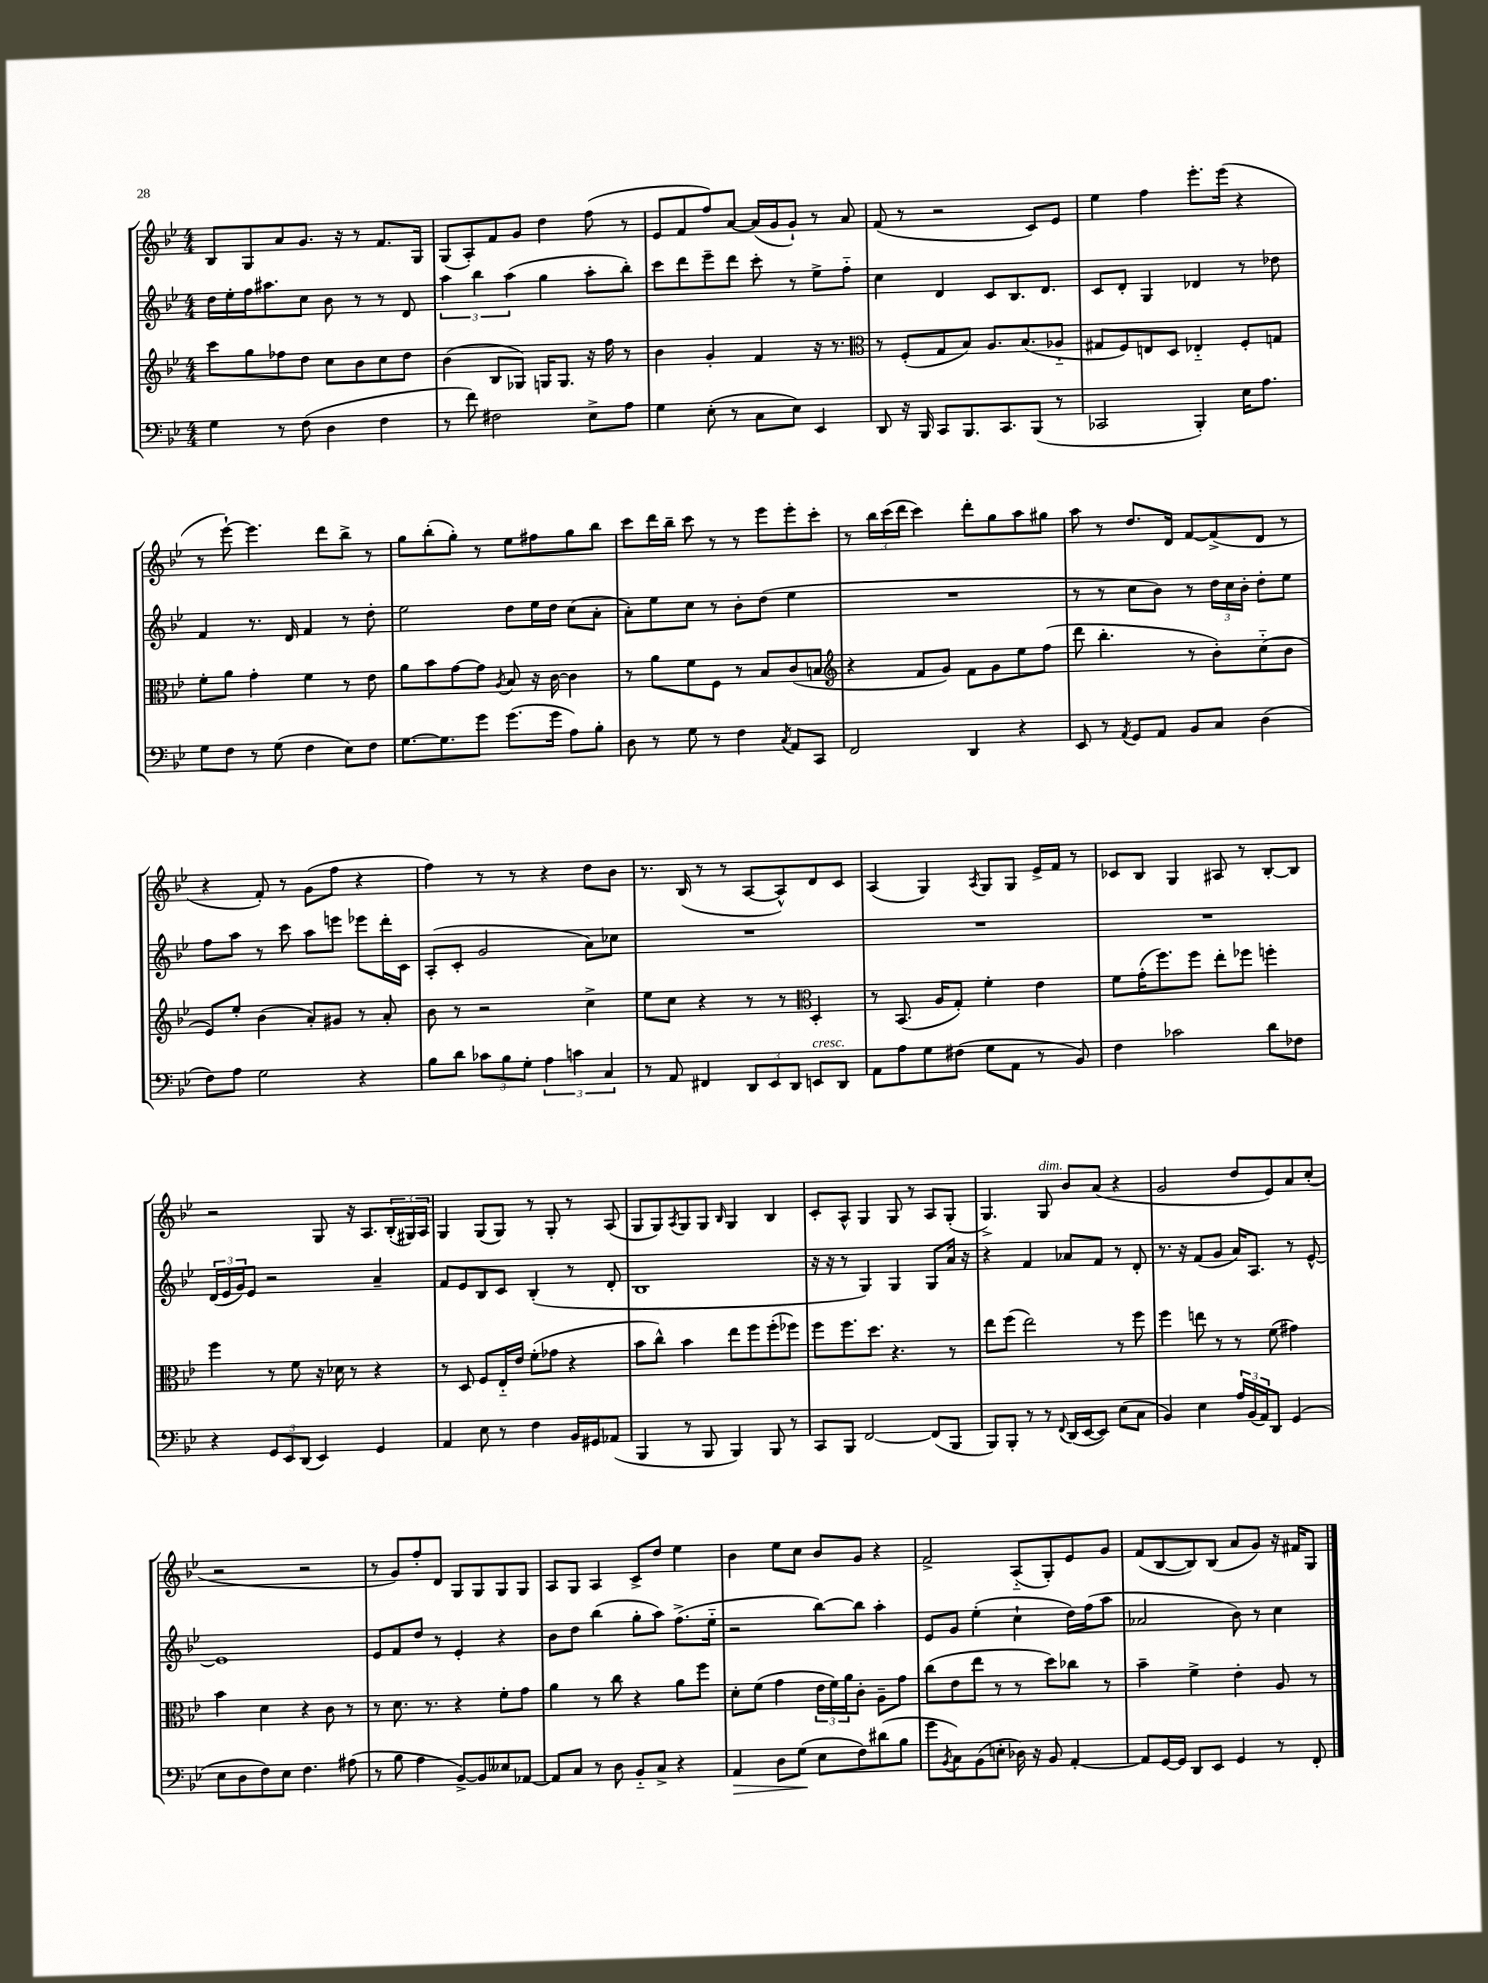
<<
\new StaffGroup <<
\new Staff = "s0" {
    \clef treble \key bes \major \numericTimeSignature \time 4/4
    bes8 g8 a'8 g'8. r16 r8 f'8. g16 |
    g8( a8-.) f'8 g'8 d''4 f''8( r8 |
    ees'8 f'8 f''8) a'8~ a'16( g'16 g'8-!) r8 a'8 |
    f'8( r8 r2 c'8) ees'8 |
    ees''4 f''4 ees'''8.-. ees'''16( r4 |
    r8 ees'''8~-!) ees'''4. d'''8 bes''8-> r8 |
    g''8 bes''8-.( g''8-.) r8 ees''8 fis''8 g''8 bes''8 |
    c'''8 d'''16 bes''16-- c'''8 r8 r8 ees'''8 ees'''8-. c'''8-. |
    r8 \tuplet 3/2 { bes''16 c'''16( d'''16 } c'''4) d'''8-. g''8 a''8 gis''8 |
    a''8 r8 d''8. d'16 f'8~ f'8->( d'8 r8 |
    r4 f'8-.) r8 g'8( f''8 r4 |
    f''4) r8 r8 r4 d''8 bes'8 |
    r8. bes16( r8 r8 a8~ a8-^) d'8 c'8 |
    a4( g4) \acciaccatura { a8 } g8 g8 ees'16-> f'16 r8 |
    ces'8 bes8 g4 ais8 r8 bes8~-. bes8 |
    r2 g8 r16 a8. \tuplet 3/2 { bes16-.( gis16) a16 } |
    g4 g8( g8) r8 g8-. r8 a8( |
    g8 g8) \acciaccatura { a8 } g8 g8 \grace { bes16 } g4 bes4 |
    c'8-. a8-^ g4 g8 r8 a8 g8-.( |
    g4.->) g8^\markup { \italic "dim." } bes'8 a'8( r4 |
    g'2 d''8 ees'8) a'8 c''8-.( |
    r2 r2 |
    r8 g'8) f''8-. d'8 g8 g8 g8 g8 |
    a8 g8 a4 c'8-> d''8 ees''4 |
    bes'4 ees''8 c''8 bes'8 g'8 r4 |
    f'2-> a8-_( g8-.) ees'8 g'8 |
    f'8( bes8~ bes8) bes8( a'8 g'8) r16 fis'16 g8 \bar "|." |
}
\new Staff = "s1" {
    \clef treble \key bes \major \numericTimeSignature \time 4/4
    d''16 ees''16-. f''16 ais''8. c''8 bes'8 r8 r8 d'8 |
    \tuplet 3/2 { a''4 bes''4 a''4( } g''4 a''8-. bes''8-.) |
    c'''8 d'''8 ees'''8-- d'''8 c'''8-. r8 ees''8-> f''8-_ |
    c''4 d'4 c'8 bes8. d'8. |
    c'8 d'8-. g4 des'4 r8 des''8 |
    f'4 r8. d'16 f'4 r8 d''8-. |
    ees''2 d''8 ees''16 d''16 c''8( a'8-. |
    a'8-.) ees''8 c''8 r8 bes'8-. d''8( ees''4 |
    R1 |
    r8 r8 c''8 bes'8) r8 \tuplet 3/2 { d''16 c''16 bes'16-. } d''8-. ees''8 |
    f''8 a''8 r8 c'''8 a''8 e'''8 ees'''8 d'''16-. c'16 |
    a8-.( c'8-. g'2 a'8) ces''8 |
    R1 |
    R1 |
    R1 |
    \tuplet 3/2 { d'16( ees'16 g'16) } ees'8 r2 a'4-- |
    f'8 ees'8 bes8 c'8 bes4-.( r8 d'8-. |
    bes1 |
    r16 r16 r8 g4) g4 g8 a'16 r16 |
    r4 f'4 aes'8 f'8 r8 d'8-. |
    r8. r16 f'8( g'8 a'16) a8. r8 ees'8~-^ |
    ees'1 |
    ees'8 f'8 d''8 r8 ees'4-. r4 |
    bes'8 d''8 bes''4( g''8-. a''8) f''8.->( ees''16-_ |
    r2 bes''8~) bes''8 a''4-. |
    ees'8 g'8 ees''4-.( c''4-! d''16) f''16( a''8 |
    aes'2 bes'8) r8 c''4 \bar "|." |
}
\new Staff = "s2" {
    \clef treble \key bes \major \numericTimeSignature \time 4/4
    c'''8 g''8 fes''8 d''8 c''8 bes'8 c''8 d''8 |
    bes'4( bes8 ges8) g16 g8. r16 f''16 r8 |
    bes'4 g'4-. f'4 r16 r8. |
    \clef alto r8 f8-.( g8 bes8) a8. bes8.( aes8-_ |
    gis8 f8) e8 d8 ees4-_ f8-. g8 |
    f'8-. a'8 g'4-. f'4 r8 ees'8 |
    a'8 bes'8 g'8~ g'8 \acciaccatura { a8 } bes8 r16 c'16~ c'4 |
    r8 a'8 f'8 f8 r8 bes8 c'8( b8 |
    \clef treble r4 f'8 g'8) f'8 g'8 ees''8 f''8( |
    d'''8 bes''4.-. r8 bes'8-.) c''8-_( bes'8 |
    ees'8) ees''8-. bes'4( a'8-.) gis'8 r8 a'8-. |
    bes'8 r8 r2 c''4-> |
    ees''8 c''8 r4 r8 r8 \clef alto d4-. |
    r8 bes,8.( a16 g8-.) f'4-. ees'4 |
    f'8 g'16-.( f''8.) f''8 ees''8-. fes''8 f''4-. |
    f''4 r8 f'8 r16 des'16 r8 r4 |
    r8 d8 f8 ees16-_ ees'16 f'8-.( ges'8 r4 |
    bes'8 c''8-^) bes'4 ees''8 f''8 f''8-.( fes''8) |
    f''8 f''8. d''8. r4. r8 |
    ees''8 f''8( ees''2) r8 f''8 |
    f''4 e''8 r8 r8 f'8( gis'4) |
    bes'4 d'4 r4 c'8 r8 |
    r8 d'8. r8. r4 f'8-. g'8 |
    a'4 r8 c''8 r4 a'8 f''8 |
    d'8-. f'8( g'4 \tuplet 3/2 { ees'16 f'16) a'16 } c'8-. a8-- g'8 |
    c''8( ees'8 ees''8 r8 r8 d''8) ces''8 r8 |
    bes'4-- f'4-> ees'4-. a8 r8 \bar "|." |
}
\new Staff = "s3" {
    \clef bass \key bes \major \numericTimeSignature \time 4/4
    g4 r8 f8( d4 f4 |
    r8 f'8) fis2 ees8-> a8 |
    g4 ees8-.( r8 c8 ees8) ees,4 |
    d,8 r16 bes,,16 c,8 bes,,8. c,8. bes,,8( r8 |
    ces,2 bes,,4-.) ees16 a8. |
    g8 f8 r8 g8( f4 ees8) f8 |
    g8.~ g8. g'8 g'8.( g'16 a8) bes8-. |
    d8 r8 g8 r8 f4 \acciaccatura { c8 } a,8 c,8 |
    f,2 d,4 r4 |
    ees,8 r8 \acciaccatura { a,8 } g,8 a,8 bes,8 c8 d4( |
    f8) a8 g2 r4 |
    bes8 d'8 \tuplet 3/2 { ces'8 bes8 g8-. } \tuplet 3/2 { a4 c'4 c4 } |
    r8 a,8 fis,4 \tuplet 3/2 { d,8 ees,8 d,8 } e,8^\markup { \italic "cresc." } d,8 |
    a,8 a8 g8 fis8( g8 a,8 r8 bes,8) |
    f4 ces'2 d'8 fes8 |
    r4 \tuplet 3/2 { g,8 ees,8 d,8( } ees,4) g,4 |
    a,4 ees8 r8 f4 bes,16 gis,16 aes,8( |
    bes,,4 r8 bes,,8 bes,,4) bes,,8 r8 |
    c,8 bes,,8 f,2~ f,8( bes,,8 |
    bes,,8) bes,,8-. r8 r8 \appoggiatura { f,8 } d,16( ees,16~ ees,8) ees8( c8 |
    bes,4) ees4 \tuplet 3/2 { a16 bes,16( a,16) } d,8 g,4( |
    ees8 d8 f8) ees8 f4. ais8( |
    r8 bes8 a4 bes,8~->) bes,8 eeses8 aes,8~ |
    aes,8 c8 r8 d8 bes,8-_ c8-> r4 |
    a,4\> d8 g8\!( ees8 f8) dis'8( bes8 |
    g'8 \acciaccatura { bes,8 } c8) bes,8( e8-. des16) r16 bes,8 a,4~-. |
    a,8 g,16~ g,16 d,8 ees,8 g,4 r8 f,8-. \bar "|." |
}
>>
>>
\layout { \context { \Score \remove "Bar_number_engraver" } }
